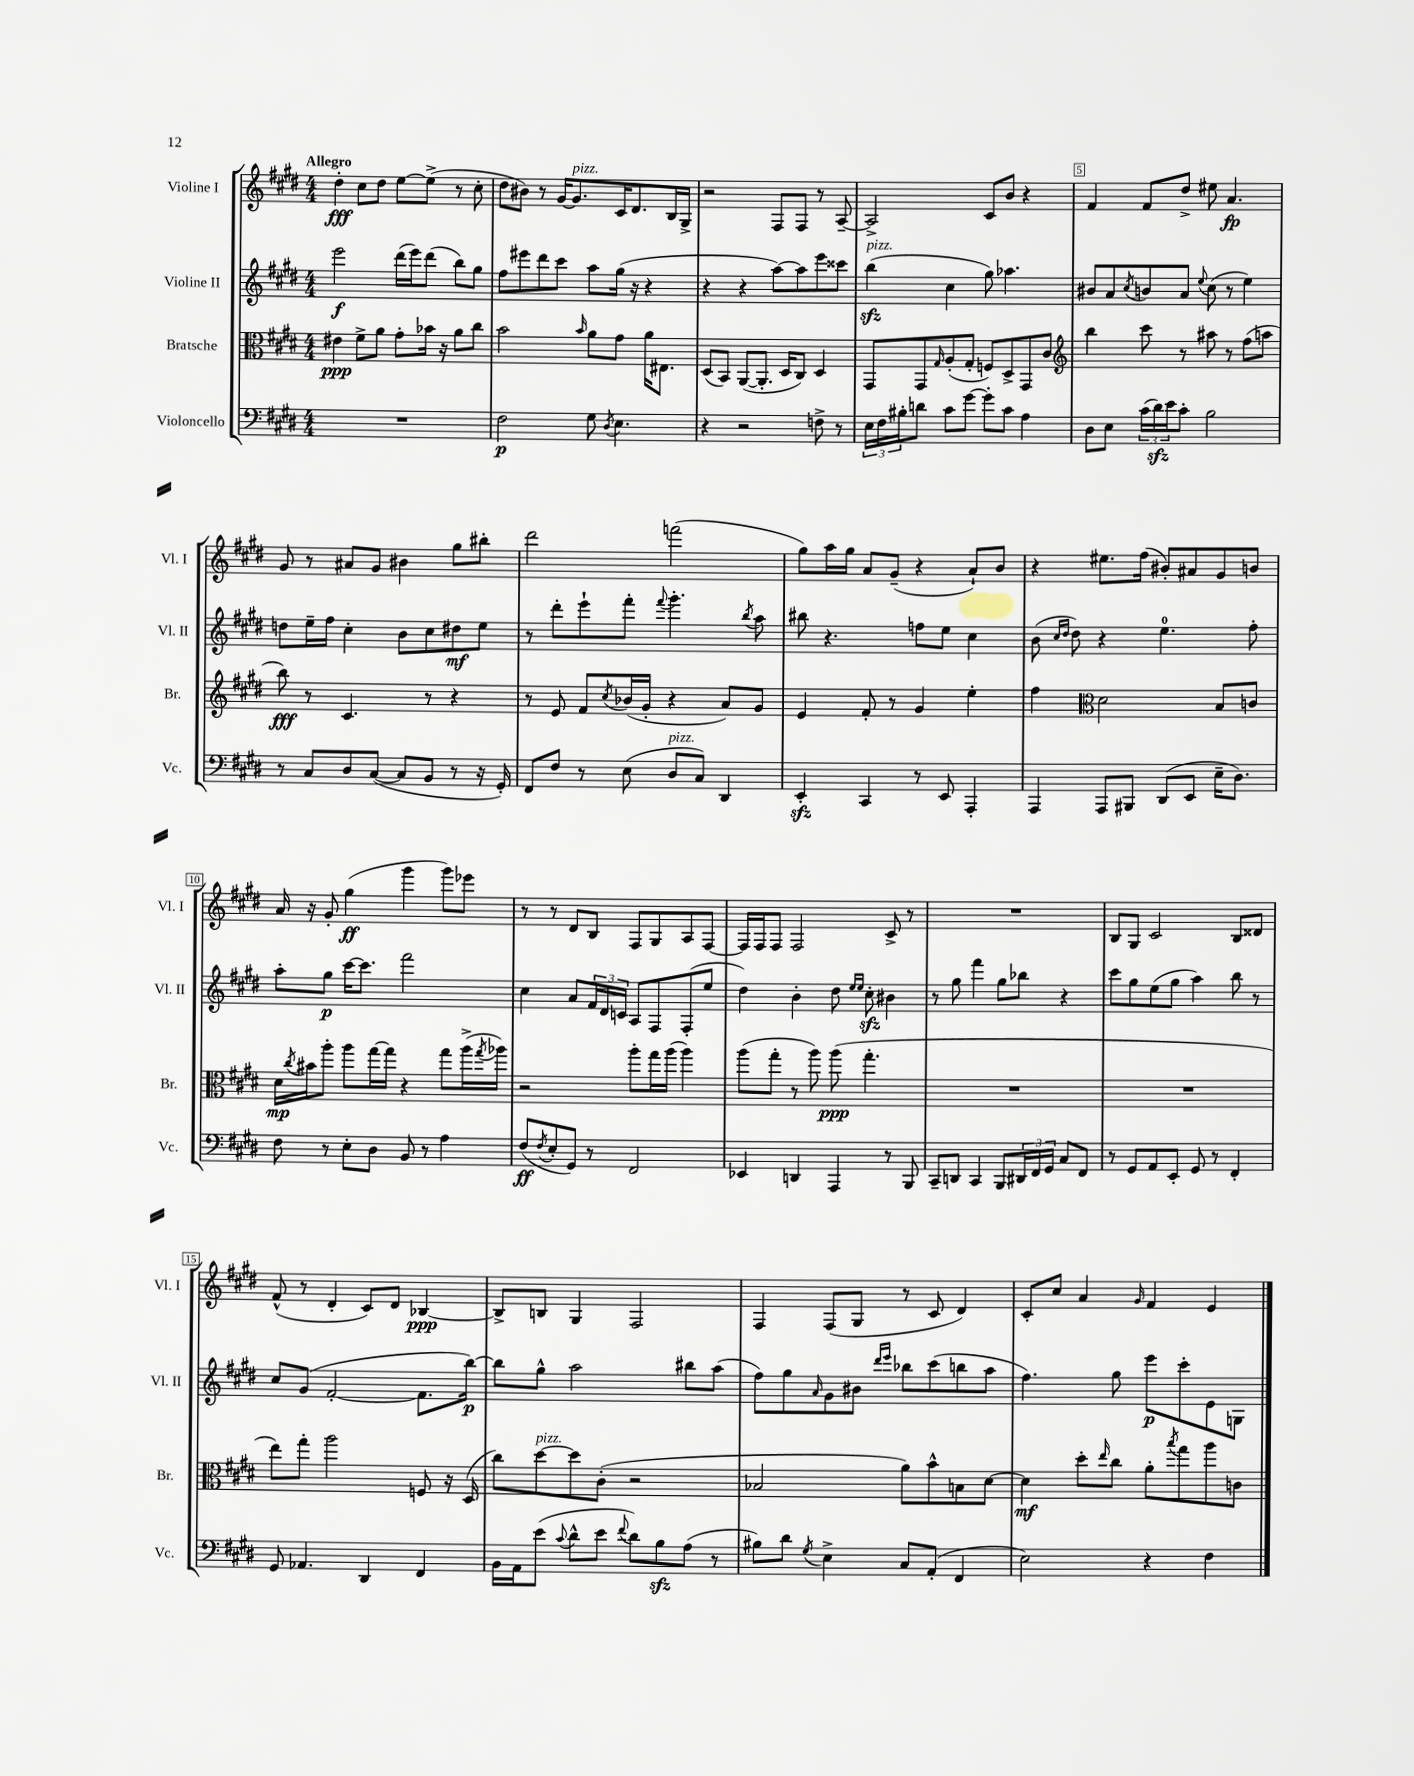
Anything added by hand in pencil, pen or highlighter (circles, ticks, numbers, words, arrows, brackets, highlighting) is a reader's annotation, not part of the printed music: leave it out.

**kern	**kern	**kern	**kern
*staff4	*staff3	*staff2	*staff1
*clefF4	*clefC3	*clefG2	*clefG2
*k[f#c#g#d#]	*k[f#c#g#d#]	*k[f#c#g#d#]	*k[f#c#g#d#]
*M4/4	*M4/4	*M4/4	*M4/4
1r	4e#	2eee	4dd#'
.	8f#^	.	8cc#
.	8a	.	8dd#
.	8g#'	(16ddd#	[8ee
.	.	16eee)	.
.	16b-	(8ddd#	(8ee^]
.	16r	.	.
.	8a	8bb)	8r
.	8cc#	8gg#	8cc#'
=	=	=	=
2F#	2b	8ff#	8dd#
.	.	8eee#	8b#)
.	.	8ddd#	8r
.	.	8ccc#	[16g#
.	.	.	8.g#]
.	16qqb	.	.
8G#	8a	8aa	.
8qD#	.	.	.
4.E	8g#	(16gg#	16c#
.	.	16r	8.d#
.	16a	4r	.
.	8.E#	.	.
.	.	.	16B
.	.	.	16G#^
=	=	=	=
4r	(8D#	4r	2r
.	8BB)	.	.
2r	([8AA	4r	.
.	8.AA']	.	.
.	.	[8aa)	8F#
.	16D#	.	.
.	8C#)	8aa]	8F#
8F^	4D#	8eee	8r
8r	.	8ccc##	[8A~
=	=	=	=
24E	8GG#	(4bb	2A^]
24F#	.	.	.
24B#'	.	.	.
8d	8GG#	.	.
.	16qqG#	.	.
8c#	(8A'	4cc#	.
[8g#	8G#'	.	.
8g#']	8F)	8gg#)	8c#
8c#	8D#^	4.aa-	8b
4A	8GG#	.	4r
.	8c#	.	.
=	=	=	=
*	*clefG2	*	*
8D#	4bb	8b#	4f#
8E	.	8a	.
.	.	8qcc#	.
(24c#	8ccc#	8b	8f#
24d#)	.	.	.
24e	.	.	.
8c#'	8r	8a	8dd#^
.	.	8qqee	.
2B	8aa#	(8cc#	8ee#
.	8r	8r	4.a
.	(8ff#	4ee)	.
.	8aa	.	.
=	=	=	=
8r	8bb)	8dd	8g#
8C#	8r	16ee~	8r
.	.	16ff#	.
8D#	4.c#	4cc#'	8a#
([8C#	.	.	8g#
8C#]	.	8b	4b#
8BB	8r	8cc#	.
8r	4r	8dd#	8gg#
16r	.	8ee	8bb#'
16GG#')	.	.	.
=	=	=	=
8FF#	8r	8r	2ddd#
8F#	8e	8ddd#'	.
8r	8f#	8eee`	.
.	8qcc#	.	.
(8E	(16b-	8fff#'	.
.	16g#'	.	.
.	.	8qqfff#	.
8D#	4r	4.ggg#'	(2fff
8C#)	.	.	.
4DD#	8a)	.	.
.	.	8qbb	.
.	8g#	8aa	.
=	=	=	=
4EE'	4e	8bb#	8gg#)
.	.	4.r	16aa
.	.	.	16gg#
4CC#	8f#'	.	8a
.	8r	.	(8g#~
8r	4g#	8ff	4r
8EE	.	8ee	.
4AAA'	4ee'	4cc#	8a`)
.	.	.	8b
=	=	=	=
4AAA	4ff#	(8b	4r
.	.	16qqcc#	.
.	.	16qqdd#	.
.	.	8dd#)	.
*	*clefC3	*	*
8AAA	2d#	4r	8.ee#
8BBB#	.	.	.
.	.	.	(16ff#
(8DD#	.	4.ee	8b#')
8EE	.	.	8a#
16E~	8B	.	8g#
8.D#)	.	.	.
.	8c	8ff#'	8b
=	=	=	=
8F#	16d#	8aa'	16a
.	8qcc#	.	.
.	16b#	.	16r
8r	8aa'	8gg#	8g#'
8E'	8aa	[16ccc#	(4gg#
.	.	8.ccc#]	.
8D#	[16gg#	.	.
.	16gg#]	.	.
8BB	4r	2fff#	4ggg#
8r	.	.	.
4A	8gg#	.	8ggg#)
.	(16aa^	.	8eee-
.	8qgg#	.	.
.	16aa-)	.	.
=	=	=	=
(8F#	2r	4cc#	8r
8qF#	.	.	.
8E'	.	.	8r
8GG#)	.	8a	8d#
8r	.	24f#	8B
.	.	24d#	.
.	.	24c	.
2FF#	8aa'	8A	8F#
.	16gg#	8F#	8G#
.	(16aa	.	.
.	4aa)	(8F#'	8A
.	.	8ee	[8F#
=	=	=	=
4EE-	(8aa	4dd#)	16F#]
.	.	.	16F#
.	8gg#'	.	8F#
4DD	8r	4b'	2F#
.	8aa)	.	.
4AAA	(8aa	8dd#	.
.	.	16qqee	.
.	.	16qqee	.
.	4.gg#'	8cc#'	.
8r	.	4b#	8c#^
8BBB	.	.	8r
=	=	=	=
8CC#~	1r	8r	1r
8DD	.	8gg#	.
4CC#	.	4fff#	.
8BBB	.	8gg#	.
24DD#	.	8bb-	.
24FF#	.	.	.
24GG#	.	.	.
8C#	.	4r	.
8FF#	.	.	.
=	=	=	=
8r	1r	8ccc#	8B
8GG#	.	8gg#	8G#
8AA	.	(8ee	2c#
8EE'	.	8gg#	.
8GG#	.	4aa)	.
8r	.	.	.
4FF#'	.	8bb	8B
.	.	8r	8d##
=	=	=	=
8GG#	8ee)	8cc#	(8f#^^
4.AA-	8gg#'	(8g#	8r
.	2aa	[2f#'	4d#'
4DD#	.	.	8c#)
.	.	.	8d#
4FF#	8F	8.f#]	[4B-
.	16r	.	.
.	(16D#	[16bb)	.
=	=	=	=
16BB	8cc#)	8bb]	8B-^]
16AA	.	.	.
(8e	[8dd#	8gg#^^	8B
8qqc#	.	.	.
8d#^^	8dd#]	2aa	4G#
8e	(8c#'	.	.
8qqf#	.	.	.
8d#)	2r	.	2F#
8B	.	.	.
(8A	.	8bb#	.
8r	.	(8aa	.
=	=	=	=
8B#)	2B-	8ff#)	4F#
8d#	.	8gg#	.
8qG#	.	16qqa	.
4E^	.	8g#	(8F#
.	.	8b#	8G#
.	.	16qqddd#	.
.	.	16qqeee	.
8C#	8a)	8bb-	8r
(8AA'	8b^^	(8ccc#	8c#
4FF#	8B	8bb	4d#)
.	[8d#	8aa	.
=	=	=	=
2E)	4d#]	4.ff#)	8c#'
.	.	.	8cc#
.	8dd#'	.	4a
.	16qqee	.	.
.	8cc#	8gg#	.
.	.	.	16qqg#
4r	8a'	8eee	4f#
.	8qbb	.	.
.	8gg#	8ccc#'	.
4F#	8aa	8e	4e
.	8c	8G	.
==	==	==	==
*-	*-	*-	*-
